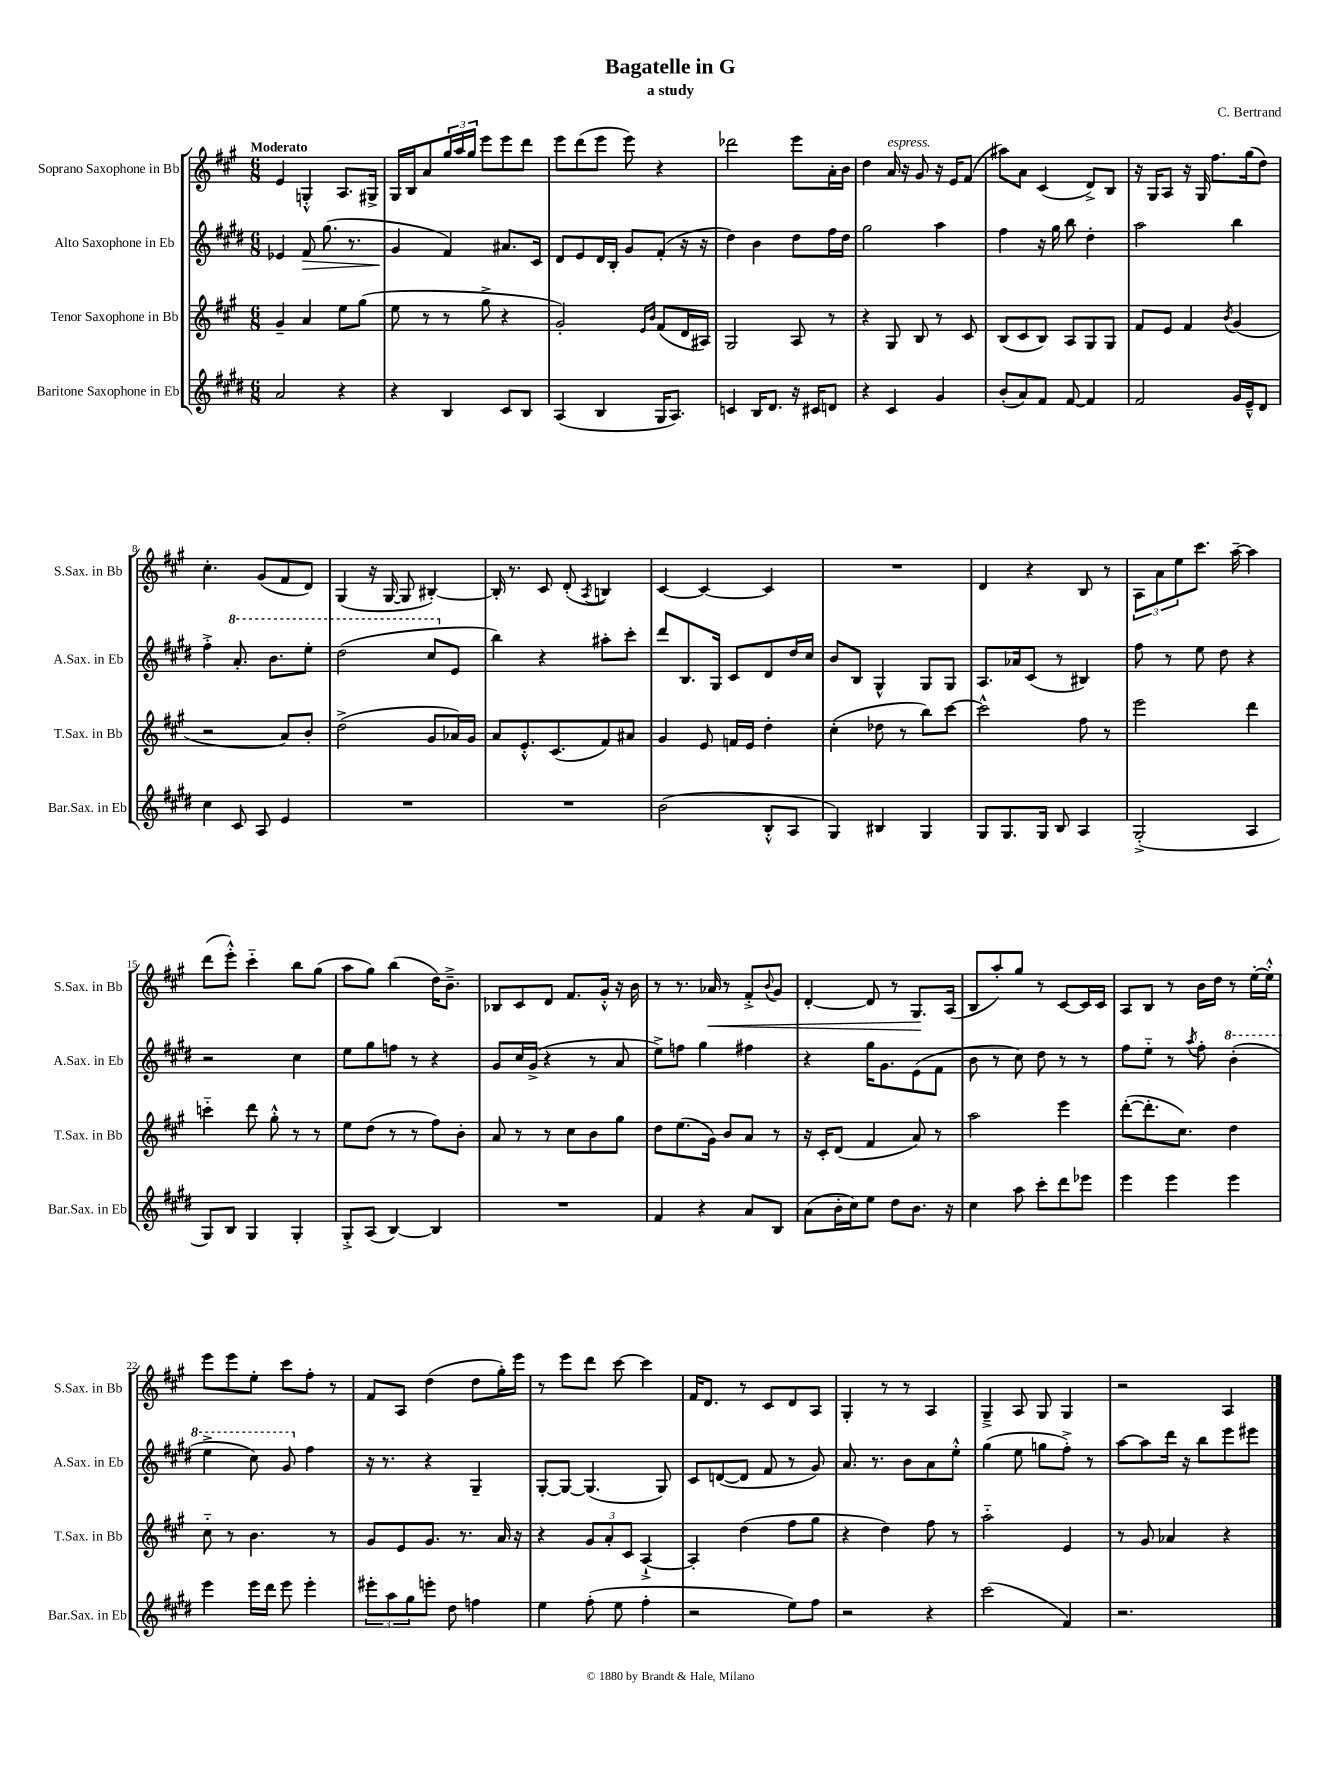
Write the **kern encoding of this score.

**kern	**kern	**kern	**dynam	**kern	**dynam
*part4	*part3	*part2	*part2	*part1	*part1
*staff4	*staff3	*staff2	*staff2	*staff1	*staff1
*I"Baritone Saxophone in Eb	*I"Tenor Saxophone in Bb	*I"Alto Saxophone in Eb	*	*I"Soprano Saxophone in Bb	*
*I'Bar.Sax. in Eb	*I'T.Sax. in Bb	*I'A.Sax. in Eb	*	*I'S.Sax. in Bb	*
*clefG2	*clefG2	*clefG2	*	*clefG2	*
*k[f#c#g#d#]	*k[f#c#g#]	*k[f#c#g#d#]	*	*k[f#c#g#]	*
*M6/8	*M6/8	*M6/8	*	*M6/8	*
=1	=1	=1	=1	=1	=1
!	!	!	!	!LO:TX:a:B:t=Moderato	!
2a/	4g#~/	4e-X/	.	4e/	.
!	!	!	!LO:HP:b	!	!
.	4a/	8f#/	>	4Gn'^^/	.
.	.	(8.gg#\	.	.	.
4r	8ee\L	.	.	8.A/L	.
.	.	8.r	.	.	.
.	(8gg#\J	.	.	.	.
.	.	.	.	16G#X^/Jk	.
=2	=2	=2	=2	=2	=2
4r	8ee\	4g#/	.	16G#/LL	.
.	.	.	.	16B/J	.
.	8r	.	.	8a/	.
4B/	8r	4f#/)	]	24gg#/L	.
.	.	.	.	24aa/	.
.	.	.	.	24gg#/JJ	.
.	8gg#^\	.	.	8eee\L	.
8c#/L	4r	8.a#X/L	.	8eee\	.
8B/J	.	.	.	8ddd\J	.
.	.	16c#/Jk	.	.	.
=3	=3	=3	=3	=3	=3
(4A/	2g#'/)	8d#/L	.	8eee\L	.
.	.	8e/	.	(8ddd\	.
4B/	.	16d#/L	.	8eee\J	.
.	.	16B'/JJ	.	.	.
.	.	8g#/L	.	8eee\)	.
.	16qqe/LL	.	.	.	.
.	16qqb/JJ	.	.	.	.
16G#/KL	(8f#/L	(8f#'/J	.	4r	.
8.A/J)	.	.	.	.	.
.	16d/L	16r	.	.	.
.	16A#X/JJ)	16r	.	.	.
=4	=4	=4	=4	=4	=4
4cn/	2G#/	4dd#\)	.	2ddd-X\	.
16B/KL	.	4b\	.	.	.
8.d#/J	.	.	.	.	.
16r	8A/	8dd#\L	.	8eee\L	.
16c#X/KL	.	.	.	.	.
8dn/J	8r	16ff#\L	.	16a'\L	.
.	.	16dd#\JJ	.	16b\JJ	.
=5	=5	=5	=5	=5	=5
4r	4r	2gg#\	.	4dd\	.
!	!	!	!	!LO:TX:a:i:t=espress.	!
4c#/	8G#/	.	.	16a/	.
.	.	.	.	16r	.
.	8B/	.	.	8g#/	.
4g#/	8r	4aa\	.	16r	.
.	.	.	.	16e/KL	.
.	8c#/	.	.	(8f#/J	.
=6	=6	=6	=6	=6	=6
(8b'/L	(8B/L	4ff#\	.	8aa#X\L)	.
8a/)	8c#/	.	.	8a\J	.
8f#/J	8B/J)	16r	.	(4c#/	.
.	.	16gg#\	.	.	.
[8f#/	8A/L	8bb\	.	.	.
4f#/]	8G#/	4dd#'\	.	8d^/L)	.
.	8G#/J	.	.	8B/J	.
=7	=7	=7	=7	=7	=7
2f#/	8f#/L	2aa\	.	16r	.
.	.	.	.	16G#/KL	.
.	8e/J	.	.	8A/J	.
.	4f#/	.	.	16r	.
.	.	.	.	16G#/	.
.	.	.	.	8.ff#\L	.
.	8qb/	.	.	.	.
16g#/LL	(4g#/	4bb\	.	.	.
16e~^^/J	.	.	.	(16gg#\k	.
8d#/J	.	.	.	8dd\J)	.
!!LO:LB:g=z
=8	=8	=8	=8	=8	=8
4cc#\	2r	4ff#'^\	.	4.cc#'\	.
*	*	*8va	*	*	*
8c#/	.	8.aa'/	.	.	.
8A/	.	.	.	(8g#/L	.
.	.	8.bb\L	.	.	.
4e/	8a/L)	.	.	8f#/	.
.	8b'/J	8eee'\J	.	8d/J)	.
=9	=9	=9	=9	=9	=9
2.r	(2dd^\	(2ddd#\	.	(4G#/	.
.	.	.	.	16r	.
.	.	.	.	[16G#/	.
.	.	.	.	8G#/]	.
.	8g#/L	8ccc#/L	.	[4B#X'/)	.
*	*	*X8va	*	*	*
.	16a-X/L)	8e/J	.	.	.
.	16g#/JJ	.	.	.	.
=10	=10	=10	=10	=10	=10
2.r	8a/L	4bb\)	.	16B#'/]	.
.	.	.	.	8.r	.
.	8.e'^^/	.	.	.	.
.	.	4r	.	8c#/	.
.	(8.c#/	.	.	.	.
.	.	.	.	(8d'/	.
.	.	.	.	8qA/	.
.	8f#/)	8aa#X'\L	.	4Bn/)	.
.	8a#X/J	8ccc#'\J	.	.	.
=11	=11	=11	=11	=11	=11
(2b\	4g#/	8ddd#/L	.	[4c#/	.
.	.	8.B/	.	.	.
.	8e/	.	.	4c#/_	.
.	.	16G#/Jk	.	.	.
.	16fn/LL	8c#/L	.	.	.
.	16e/JJ	.	.	.	.
8B'^^/L	4dd'\	8d#/	.	4c#/]	.
8A/J	.	16dd#/L	.	.	.
.	.	16cc#/JJ	.	.	.
=12	=12	=12	=12	=12	=12
4G#/)	(4cc#'\	8b/L	.	2.r	.
.	.	8B/J	.	.	.
4B#X/	8dd-X\	4G#^^/	.	.	.
.	8r	.	.	.	.
4G#/	8bb\L)	8G#/L	.	.	.
.	[8ccc#\J	8G#/J	.	.	.
=13	=13	=13	=13	=13	=13
8G#/L	2ccc#^^\]	8.A/L	.	4d/	.
8.G#/	.	.	.	.	.
.	.	16a-X/k	.	.	.
.	.	(8c#/J	.	4r	.
16G#/Jk	.	.	.	.	.
8B/	.	8r	.	.	.
4A/	8ff#\	4B#X/)	.	8B/	.
.	8r	.	.	8r	.
=14	=14	=14	=14	=14	=14
(2G#'^/	2eee\	8ff#\	.	12A\L	.
.	.	.	.	12a\	.
.	.	8r	.	.	.
.	.	.	.	12ee\	.
.	.	8ee\	.	8.ccc#\J	.
.	.	8dd#\	.	.	.
.	.	.	.	[16aa~\	.
4A/	4ddd\	4r	.	4aa\]	.
!!LO:LB:g=z
=15	=15	=15	=15	=15	=15
8G#/L)	4cccn\	2r	.	(8ddd\L	.
8B/J	.	.	.	8eee'^^\J)	.
4G#/	8ddd\	.	.	4ccc#\	.
.	8gg#'^^\	.	.	.	.
4G#'/	8r	4cc#\	.	8bb\L	.
.	8r	.	.	(8gg#\J	.
=16	=16	=16	=16	=16	=16
8G#'^/L	8ee\L	8ee\L	.	8aa\L	.
(8A/J	(8dd\J	8gg#\	.	8gg#\J)	.
[4B/)	8r	8ffn\J	.	(4bb\	.
.	8r	8r	.	.	.
4B/]	8ff#\L)	4r	.	16dd\KL)	.
.	.	.	.	8.b~^\J	.
.	8b'\J	.	.	.	.
=17	=17	=17	=17	=17	=17
2.r	8a/	8g#/L	.	8B-X/L	.
.	8r	16cc#/L	.	8c#/	.
.	.	(16g#^/JJ	.	.	.
.	8r	4r	.	8d/J	.
.	8cc#\L	.	.	8.f#/L	.
.	8b\	8r	.	.	.
.	.	.	.	16g#'^^/Jk	.
.	8gg#\J	8a/	.	16r	.
.	.	.	.	16b\	.
=18	=18	=18	=18	=18	=18
4f#/	8dd\L	8ee^\L)	.	8r	.
.	(8.ee\	8ffn\J	.	8.r	.
4r	.	4gg#\	.	.	.
!	!	!	!	!	!LO:HP:b
.	16g#\Jk)	.	.	16a-X/	<
.	8b/L	.	.	8r	.
8a/L	8a/J	4ff#X\	.	8f#'^/L	.
.	.	.	.	8qqb/	.
8B/J	8r	.	.	8g#/J	.
=19	=19	=19	=19	=19	=19
(8a\L	16r	4r	.	[4d'/	.
.	16c#'/KL	.	.	.	.
16b'\L	(8d/J	.	.	.	.
16cc#\J)	.	.	.	.	.
8ee\J	4f#/	16gg#\KL	.	8d/]	.
.	.	8.g#\	.	.	.
8dd#\L	.	.	.	8r	.
8.b\J	8a/)	(8e\	.	8.G#/L	.
.	8r	8f#\J	.	.	.
16r	.	.	.	(16A/Jk	[
=20	=20	=20	=20	=20	=20
4cc#\	2aa\	8b\	.	8B/L	.
.	.	8r	.	8aa'/)	.
8aa\	.	8cc#\)	.	8gg#/J	.
8ccc#'\L	.	8dd#\	.	8r	.
8ddd#\	4eee\	8r	.	[8c#/L	.
8eee-X\J	.	8r	.	16c#/L]	.
.	.	.	.	16c#/JJ	.
=21	=21	=21	=21	=21	=21
4eee\	([8ddd'\L	8ff#\L	.	8A/L	.
.	8.ddd'\]	8ee\J	.	8B/J	.
4eee\	.	8r	.	8r	.
.	8.cc#\J)	.	.	.	.
.	.	8qaa/	.	.	.
.	.	8ff#'\	.	16b\LL	.
.	.	.	.	16dd\JJ	.
*	*	*8va	*	*	*
4eee\	4dd\	(4bb'\	.	8r	.
.	.	.	.	[16ee'\LL	.
.	.	.	.	16ee'^^\JJ]	.
!!LO:LB:g=z
=22	=22	=22	=22	=22	=22
4eee\	8cc#\	4eee^\	.	8eee\L	.
.	8r	.	.	8eee\	.
16eee\LL	4.b\	8ccc#\)	.	8ee'\J	.
16ddd#\JJ	.	.	.	.	.
8eee\	.	8gg#/	.	8ccc#\L	.
*	*	*X8va	*	*	*
4eee'\	.	4ff#\	.	8ff#'\J	.
.	8r	.	.	8r	.
=23	=23	=23	=23	=23	=23
12eee#X'\L	8g#/L	16r	.	8f#/L	.
.	.	8.r	.	.	.
12aa\	.	.	.	.	.
.	8e/	.	.	8A/J	.
12gg#\	.	.	.	.	.
8eeen'\J	8.g#/J	4r	.	(4dd\	.
8dd#\	.	.	.	.	.
.	8.r	.	.	.	.
4ffn\	.	4G#~/	.	8dd\L	.
.	16a/	.	.	16gg#'\L)	.
.	16r	.	.	16eee\JJ	.
=24	=24	=24	=24	=24	=24
4ee\	4r	[8G#'/L	.	8r	.
.	.	8G#/J_	.	8eee\L	.
(8ff#'\	12g#/L	(4.G#/]	.	8ddd\J	.
.	12a'/	.	.	.	.
8ee\	.	.	.	[8ccc#\	.
.	12c#/J	.	.	.	.
4ff#'\	[4A`^/	.	.	4ccc#\]	.
.	.	8G#/)	.	.	.
=25	=25	=25	=25	=25	=25
2r	4A'/]	8c#/L	.	16f#/KL	.
.	.	.	.	8.d/J	.
.	.	([8dn/	.	.	.
.	(4dd\	8d/J]	.	8r	.
.	.	8f#/	.	8c#/L	.
8ee\L)	8ff#\L	8r	.	8d/	.
8ff#\J	8gg#\J	8g#/)	.	8A/J	.
=26	=26	=26	=26	=26	=26
2r	4r	8.a/	.	4G#'/	.
.	.	8.r	.	.	.
.	4dd\)	.	.	8r	.
.	.	8b\L	.	8r	.
4r	8ff#\	8a\	.	4A/	.
.	8r	8ee'^^\J	.	.	.
=27	=27	=27	=27	=27	=27
(2ccc#\	2aa\	(4gg#\	.	4G#~^/	.
.	.	8ee\	.	8A/	.
.	.	8ggn\L	.	8G#/	.
4f#/)	4e/	8ff#'^\J)	.	4G#/	.
.	.	8r	.	.	.
=28	=28	=28	=28	=28	=28
2.r	8r	[8aa\L	.	2r	.
.	8g#/	8aa\]	.	.	.
.	4a-X/	16ddd#\Jk	.	.	.
.	.	16r	.	.	.
.	.	8bb\L	.	.	.
.	4r	8eee\	.	4A/	.
.	.	8eee#X\J	.	.	.
==	==	==	==	==	==
*-	*-	*-	*-	*-	*-
